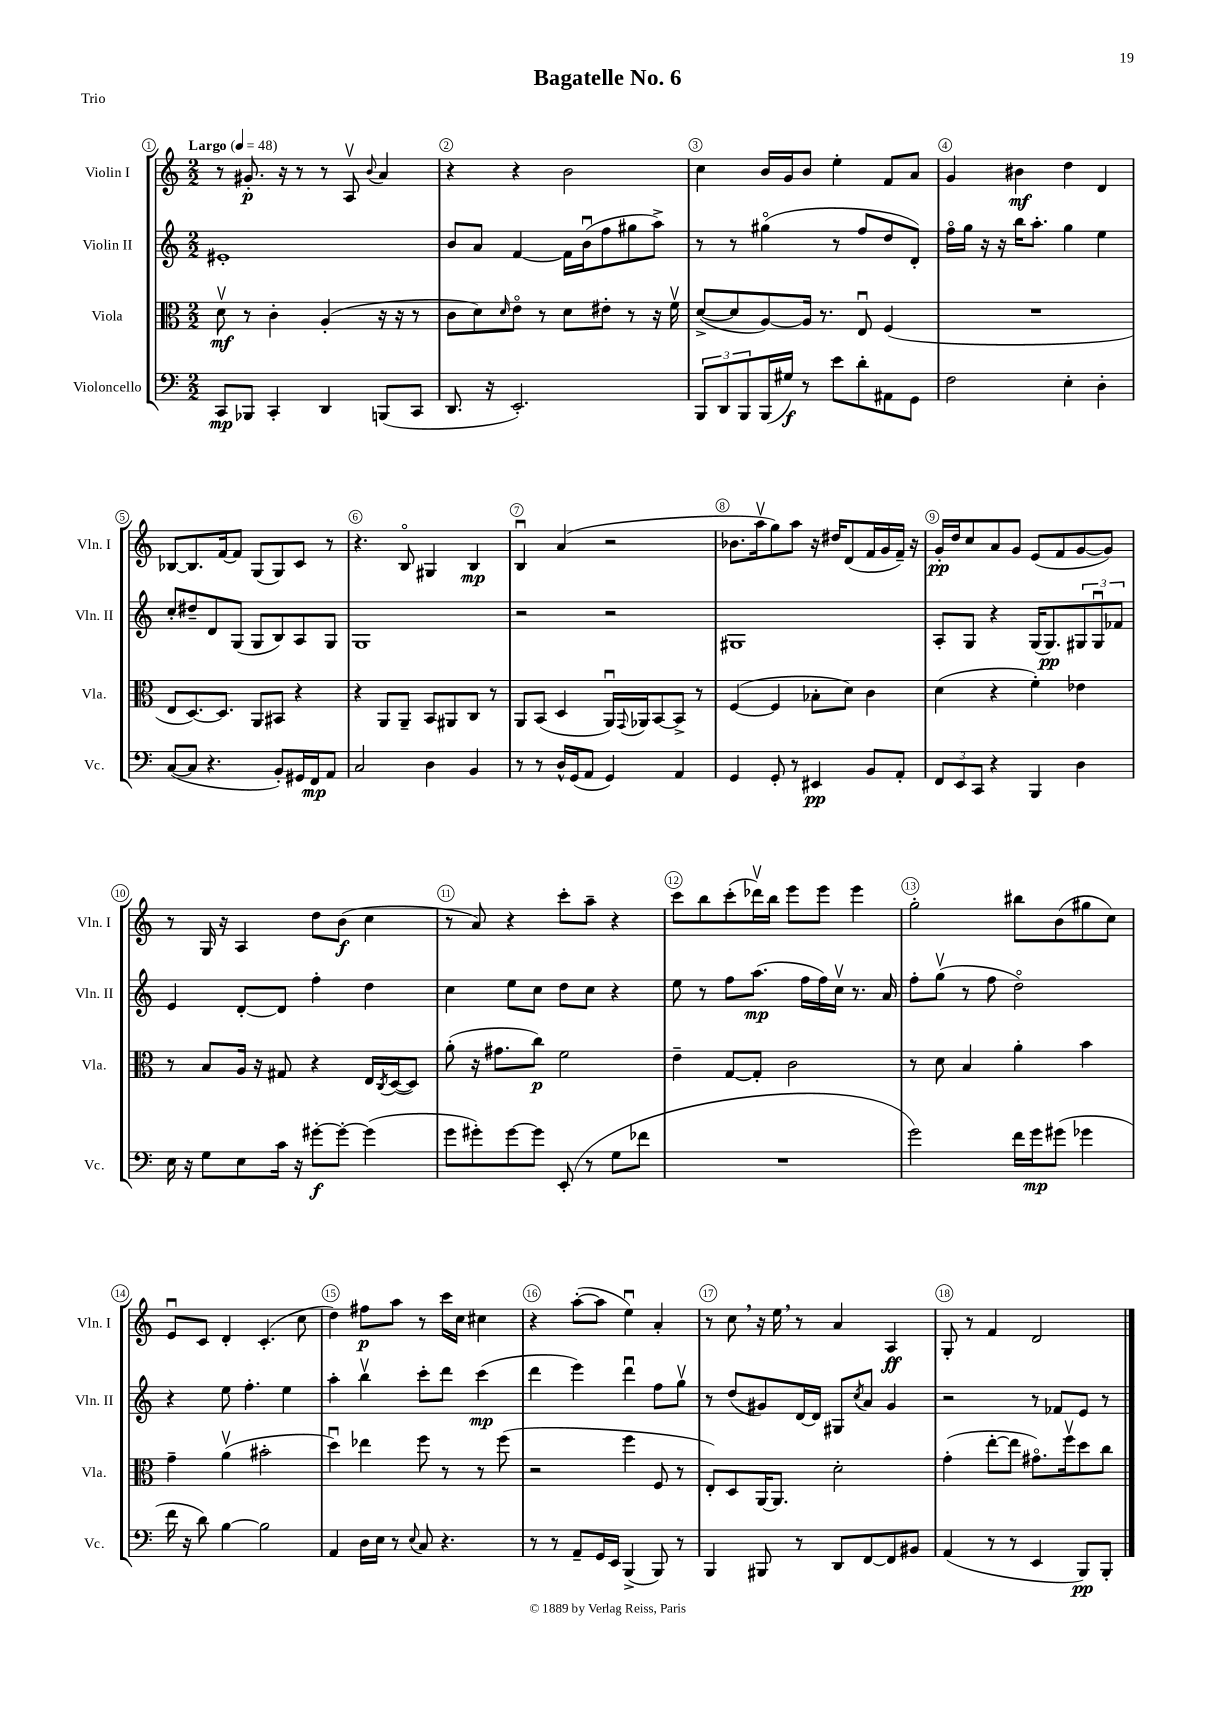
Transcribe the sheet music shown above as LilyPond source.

\header { title = "Bagatelle No. 6" piece = "Trio" }
<<
\new StaffGroup <<
\new Staff = "s0" \with { instrumentName = "Violin I" shortInstrumentName = "Vln. I" } {
    \clef treble \key c \major \numericTimeSignature \time 2/2 \tempo "Largo" 4 = 48
    r8 gis'8.-.\p r16 r8 r8 a8\upbow \appoggiatura { b'8 } a'4 |
    r4 r4 b'2 |
    c''4 b'16 g'16 b'8 e''4-. f'8 a'8 |
    g'4 bis'4\mf d''4 d'4 |
    bes8~ bes8. f'16~ f'8 g8( g8) c'8 r8 |
    r4. b8\flageolet gis4 b4\mp |
    b4\downbow a'4( r2 |
    bes'8. a''16\upbow g''8) a''8 r16 dis''16 d'8( f'16 g'16 f'16--) r16 |
    g'16-.\pp d''16 c''8 a'8 g'8 e'8( f'8 g'8~ g'8) |
    r8 g16 r16 a4 d''8 b'8\f( c''4 |
    r8 a'8) r4 c'''8-. a''8-- r4 |
    c'''8 b''8 c'''8-.( des'''16\upbow) b''16 e'''8 e'''8 e'''4 |
    g''2-. bis''8 b'8( gis''8 c''8) |
    e'8\downbow c'8 d'4-. c'4.-.( c''8 |
    d''4) fis''8\p a''8 r8 c'''16 c''16 cis''4 |
    r4 a''8~-.( a''8 e''4\downbow) a'4-. |
    r8 c''8 \breathe r16 e''16 \breathe r8 a'4 a4\ff |
    g8-. r8 f'4 d'2 \bar "|." |
}
\new Staff = "s1" \with { instrumentName = "Violin II" shortInstrumentName = "Vln. II" } {
    \clef treble \key c \major \numericTimeSignature \time 2/2
    eis'1-. |
    b'8 a'8 f'4~ f'16 b'16\downbow( f''8 gis''8 a''8->) |
    r8 r8 gis''4\flageolet( r8 f''8 d''8 d'8-.) |
    f''16\flageolet g''16 r16 r16 b''16 a''8.-. g''4 e''4 |
    c''8-. dis''8-- d'8 g8( g8 b8) a8 g8 |
    g1 |
    r2 r2 |
    gis1 |
    a8-. g8 r4 g16( g8.\pp) \tuplet 3/2 { gis8 gis8\downbow fes'8 } |
    e'4 d'8~-. d'8 f''4-. d''4 |
    c''4 e''8 c''8 d''8 c''8 r4 |
    e''8 r8 f''8 a''8.\mp( f''16 f''16) c''16\upbow r8. a'16 |
    f''8-. g''8\upbow( r8 f''8 d''2\flageolet) |
    r4 e''8 f''4.-. e''4 |
    a''4-. b''4\upbow c'''8-. d'''8 c'''4\mp( |
    d'''4 e'''4) d'''4\downbow f''8 g''8\upbow |
    r8 d''8( gis'8) d'16~ d'16 gis8 \acciaccatura { c''8 } a'8 gis'4 |
    r2 r8 fes'8 e'8 r8 \bar "|." |
}
\new Staff = "s2" \with { instrumentName = "Viola" shortInstrumentName = "Vla." } {
    \clef alto \key c \major \numericTimeSignature \time 2/2
    d'8\upbow\mf r8 c'4-. a4-.( r16 r16 r8 |
    c'8 d'8) \grace { d'16 } e'8\flageolet r8 d'8 eis'8-. r8 r16 f'16\upbow |
    d'8~->( d'8 a8~) a16 r8. e8\downbow f4( |
    R1 |
    e8 d8.~) d8. a,8 bis,8 r4 |
    r4 a,8 a,8-- b,8 ais,8 c8 r8 |
    a,8 b,8( d4 a,16\downbow) \appoggiatura { g,8 } aes,16 b,8~ b,8-> r8 |
    f4~( f4 bes8-. d'8) c'4 |
    d'4( r4 f'4-.) ees'4 |
    r8 b8 a16 r16 gis8 r4 e16 \acciaccatura { c8 } d16~( d8) |
    a'8-.( r16 gis'8. c''8\p) f'2 |
    e'4-- g8~ g8-. c'2 |
    r8 d'8 b4 a'4-. b'4 |
    g'4-- a'4\upbow( bis'2-. |
    d''4\downbow) ees''4 f''8 r8 r8 f''8( |
    r2 f''4 f8 r8 |
    e8-.) d8 a,16~ a,8. d'2-. |
    g'4-.( e''8~-. e''8 gis'8.\flageolet) f''16\upbow d''8 c''8 \bar "|." |
}
\new Staff = "s3" \with { instrumentName = "Violoncello" shortInstrumentName = "Vc." } {
    \clef bass \key c \major \numericTimeSignature \time 2/2
    c,8\mp bes,,8 c,4-. d,4 b,,8( c,8 |
    d,8. r16 e,2.-.) |
    \tuplet 3/2 { b,,8 d,8 b,,8 } b,,16( gis16\f) r8 e'8 d'8-. ais,8 g,8 |
    f2 e4-. d4-. |
    c8~( c8 r4. b,8-.) gis,16 f,16\mp a,8 |
    c2 d4 b,4 |
    r8 r8 d16-^ g,16( a,8 g,4) a,4 |
    g,4 g,8-. r8 eis,4\pp b,8 a,8-. |
    \tuplet 3/2 { f,8 e,8 c,8 } r4 b,,4 d4 |
    e16 r16 g8 e8 c'16 r16 gis'8~-.\f gis'8~-. gis'4( |
    g'8 gis'8-.) gis'8~ gis'8 e,8-.( r8 g8 fes'8 |
    R1 |
    g'2) f'16 g'16\mp gis'8( ges'4 |
    f'16 r16 d'8) b4~ b2 |
    a,4 d16 e16 r8 \appoggiatura { e8 } c8 r4. |
    r8 r8 a,8-- g,16 e,16 b,,4->( b,,8) r8 |
    b,,4 bis,,8 r8 d,8 f,8~ f,8 bis,8 |
    a,4( r8 r8 e,4 b,,8\pp) b,,8-. \bar "|." |
}
>>
>>
\layout { \context { \Score \override BarNumber.break-visibility = ##(#f #t #t) barNumberVisibility = #all-bar-numbers-visible \override BarNumber.stencil = #(make-stencil-circler 0.1 0.3 ly:text-interface::print) } }
